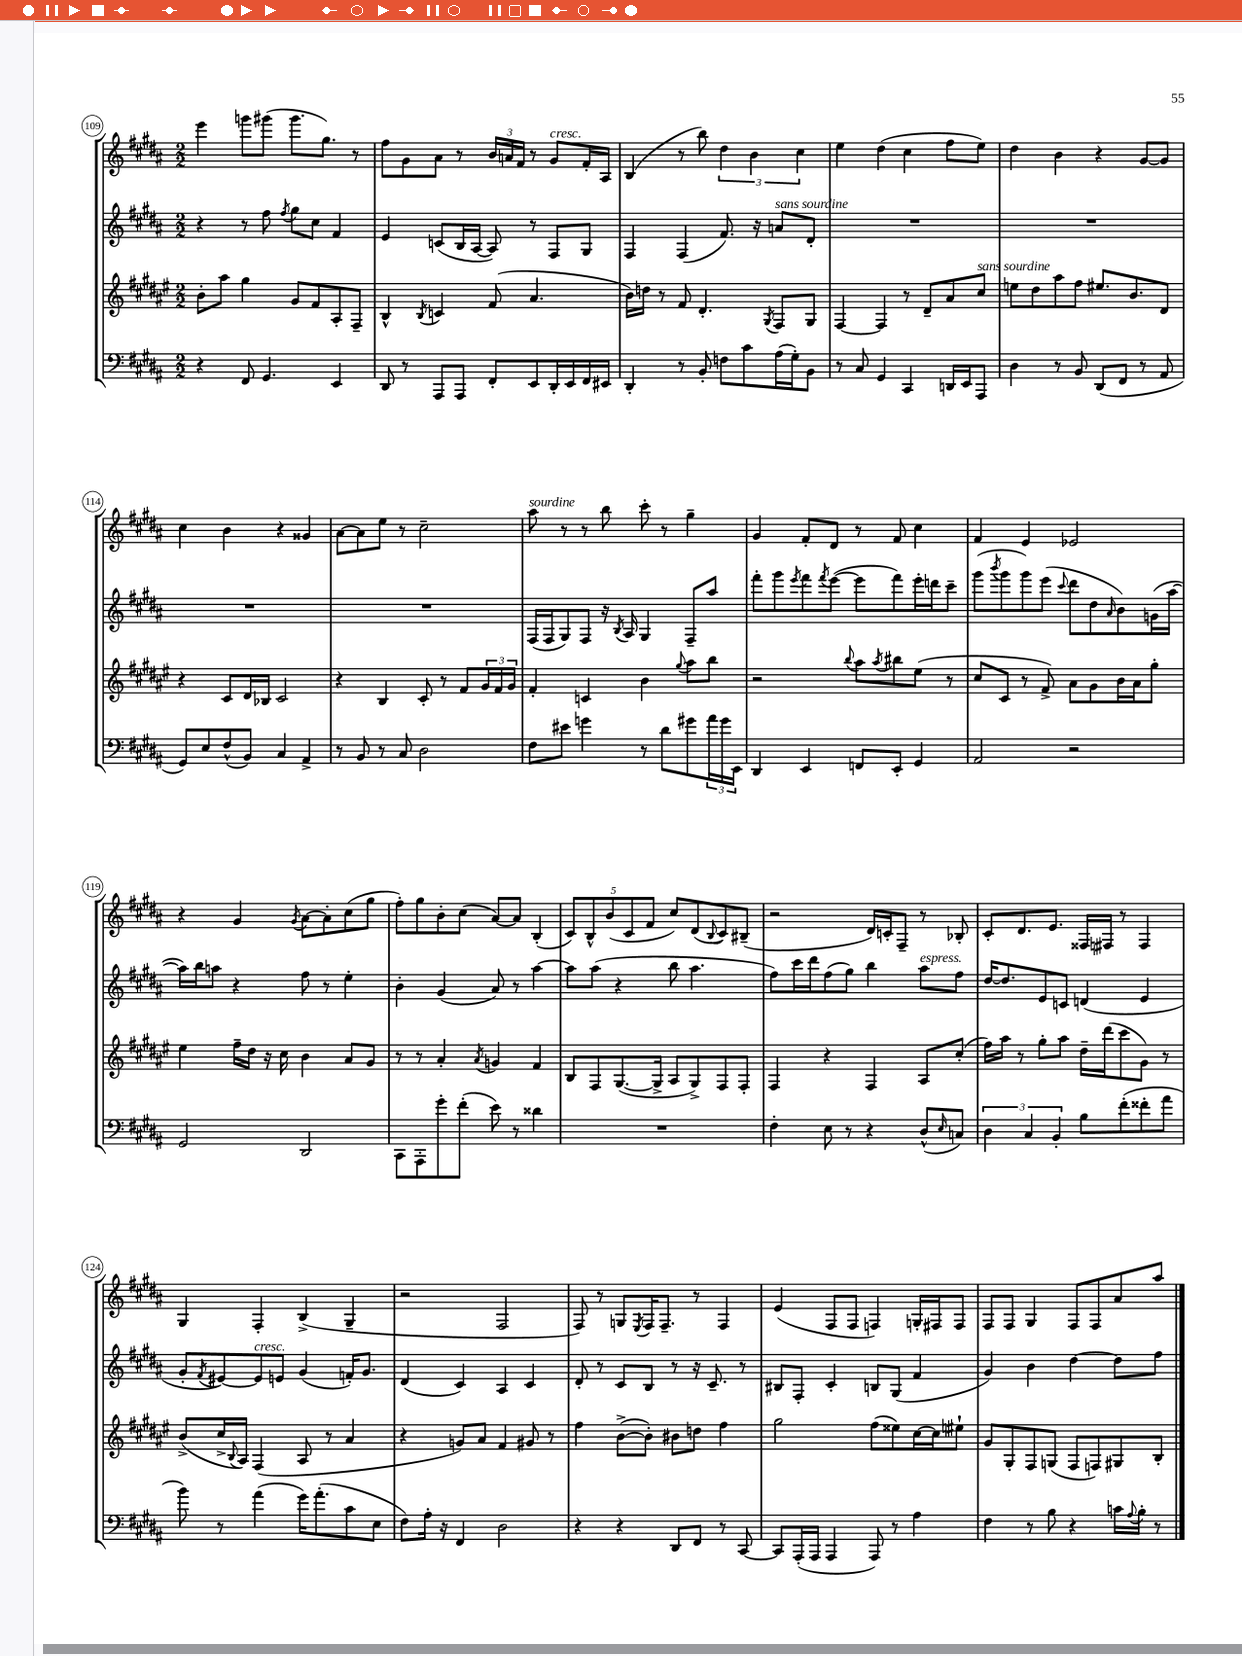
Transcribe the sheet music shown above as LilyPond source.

<<
\new StaffGroup <<
\new Staff = "s0" {
    \clef treble \key b \major \numericTimeSignature \time 2/2
    e'''4 g'''8 gis'''8( gis'''8. gis''8.) r8 |
    fis''8 gis'8 ais'8 r8 \tuplet 3/2 { b'16 a'16 fis'16 } r8 gis'8^\markup { \italic "cresc." } fis'16-. ais16 |
    b4( r8 b''8) \tuplet 3/2 { dis''4 b'4 cis''4 } |
    e''4 dis''4( cis''4 fis''8 e''8) |
    dis''4 b'4 r4 gis'8~ gis'8 |
    cis''4 b'4 r4 gisis'4 |
    ais'8~ ais'8 e''8 r8 cis''2-- |
    ais''8^\markup { \italic "sourdine" } r8 r8 b''8 cis'''8-. r8 gis''4-- |
    gis'4 fis'8-. dis'8 r8 fis'8 cis''4 |
    fis'4 e'4 ees'2 |
    r4 gis'4 \acciaccatura { gis'8 } ais'8~ ais'8-. cis''8( gis''8 |
    fis''8-.) gis''8 b'8-. cis''8( ais'8~) ais'8 b4-.( |
    \tuplet 5/4 { cis'8) b8-^ b'8( cis'8 fis'8 } cis''8) dis'8( \appoggiatura { b8 } cis'8) bis8--( |
    r2 dis'16) c'16-. fis8-- r8 bes8-. |
    cis'8-. dis'8. e'8. fisis16 fis16 r8 fis4 |
    gis4 fis4-. b4->( gis4-- |
    r2 fis2 |
    fis8) r8 g8 \acciaccatura { e8 } fis16 fis8.-- r8 fis4 |
    e'4( fis8 fis8 f4) g16-. fis16 fis8 |
    fis8 fis8 gis4 fis8 fis8 ais'8 ais''8 \bar "|." |
}
\new Staff = "s1" {
    \clef treble \key b \major \numericTimeSignature \time 2/2
    r4 r8 fis''8 \acciaccatura { fis''8 } gis''8 cis''8 fis'4 |
    e'4 c'8( b16 ais16~ ais8) r8 fis8 gis8 |
    fis4 fis4( fis'8.) r16 a'8^\markup { \italic "sans sourdine" } dis'8-. |
    R1 |
    R1 |
    R1 |
    R1 |
    fis16( fis16 gis8) fis8 r16 \acciaccatura { b8 } ais16 gis4 fis8-- ais''8 |
    fis'''8-. gis'''8 \acciaccatura { e'''8 } fis'''8 \acciaccatura { fis'''8 } e'''8~( e'''8 fis'''8) e'''16-. d'''16 cis'''8-- |
    gis'''8( \acciaccatura { b'''8 } gis'''8 gis'''8) e'''8( \appoggiatura { cis'''8 } dis'''8 dis''8 \grace { ais'16 } b'8) g'16( ais''16~ |
    ais''16) b''16 a''8 r4 fis''8 r8 e''4-. |
    b'4-. gis'4( ais'8) r8 ais''4~ |
    ais''8 ais''8( r4 b''8 ais''4. |
    fis''8) cis'''16 dis'''16 fis''8( gis''8) b''4 ais''8^\markup { \italic "espress." } fis''8 |
    dis''16~ dis''8. e'8 c'8 d'4( e'4 |
    gis'8-. \acciaccatura { fis'8 } eis'8~) eis'8^\markup { \italic "cresc." } e'8 gis'4( f'16-.) gis'8. |
    dis'4( cis'4) ais4 cis'4 |
    dis'8-. r8 cis'8 b8 r8 r16 cis'8.-- r8 |
    bis8 fis8-. cis'4-. b8 gis8( fis'4 |
    gis'4) b'4 dis''4~ dis''8 fis''8 \bar "|." |
}
\new Staff = "s2" {
    \clef treble \key fis \major \numericTimeSignature \time 2/2
    b'8-. ais''8 gis''4 gis'8 fis'8 ais8-. fis8-- |
    b4-^ \acciaccatura { b8 } c'4 fis'8( ais'4. |
    b'16) d''16 r8 fis'8 dis'4.-. \acciaccatura { gis8 } fis8 gis8 |
    fis4~ fis4 r8 dis'8-- ais'8 cis''8^\markup { \italic "sans sourdine" } |
    e''8 dis''8 ais''8 fis''8 eis''8. b'8. dis'8 |
    r4 cis'8 dis'16 bes16 cis'2 |
    r4 b4 cis'8-. r8 fis'8 \tuplet 3/2 { gis'16 fis'16 gis'16 } |
    fis'4-. c'4 b'4 \appoggiatura { gis''8 } ais''8 b''8 |
    r2 \appoggiatura { b''8 } ais''8 \acciaccatura { ais''8 } bis''8 eis''8( r8 |
    cis''8 cis'8 r8 fis'8->) ais'8 gis'8 b'16 ais'16 gis''8-. |
    eis''4 fis''16-- dis''16 r16 cis''16 b'4 ais'8 gis'8 |
    r8 r8 ais'4-. \acciaccatura { ais'8 } g'4 fis'4 |
    b8 fis8 gis8.~( gis16-> ais8 gis8->) fis8 fis8-. |
    fis4 r4 fis4 ais8 cis''8-.( |
    fis''16) ais''16 r8 gis''8-. ais''8 dis''16-- dis'''16( cis'''8 gis'8) r8 |
    b'8->( cis''16-> \appoggiatura { b8 } ais16) fis4( ais8 r8 ais'4 |
    r4 g'8) ais'8 fis'4 gis'8 r8 |
    fis''4 b'8~->( b'8-.) bis'8 d''8 fis''4 |
    gis''2 fis''8( eisis''8) cis''16~ cis''16 eis''8-! |
    gis'8 gis8-. fis8 g8( fis8 f8) gis8 b8-. \bar "|." |
}
\new Staff = "s3" {
    \clef bass \key b \major \numericTimeSignature \time 2/2
    r4 fis,8 gis,4. e,4 |
    dis,8 r8 ais,,8 ais,,8 fis,8-. e,8 dis,16-. e,16 fis,16 eis,16 |
    dis,4-. r8 b,8-. f8 cis'8 ais16( gis16-.) b,8 |
    r8 cis8 gis,4 cis,4 d,16 e,16 ais,,8 |
    dis4 r8 b,8 dis,8( fis,8 r8 ais,8 |
    gis,8) e8 fis8-^( b,8) cis4 ais,4-> |
    r8 b,8 r8 cis8 dis2 |
    fis8 eis'8 g'4 r8 dis'8 gis'8 \tuplet 3/2 { ais'16 gis'16 e,16 } |
    dis,4 e,4 f,8 e,8-. gis,4 |
    ais,2 r2 |
    gis,2 dis,2 |
    cis,8 ais,,8-. gis'8-. fis'8-.( e'8) r8 disis'4 |
    R1 |
    fis4-. e8 r8 r4 dis8-^( \grace { e16 } c8) |
    \tuplet 3/2 { dis4 cis4 b,4-. } b8 fis'8-.( fisis'8-. ais'8 |
    b'8) r8 ais'4( gis'16) ais'8.-.( cis'8 e8 |
    fis8) ais16-. r16 fis,4 dis2 |
    r4 r4 dis,8 fis,8 r8 cis,8~ |
    cis,8 ais,,16-.( ais,,16 ais,,4 ais,,8) r8 ais4 |
    fis4 r8 b8 r4 c'16 \appoggiatura { ais8 } b16-. r8 \bar "|." |
}
>>
>>
\layout { \context { \Score currentBarNumber = #109 \override BarNumber.stencil = #(make-stencil-circler 0.1 0.3 ly:text-interface::print) } }
